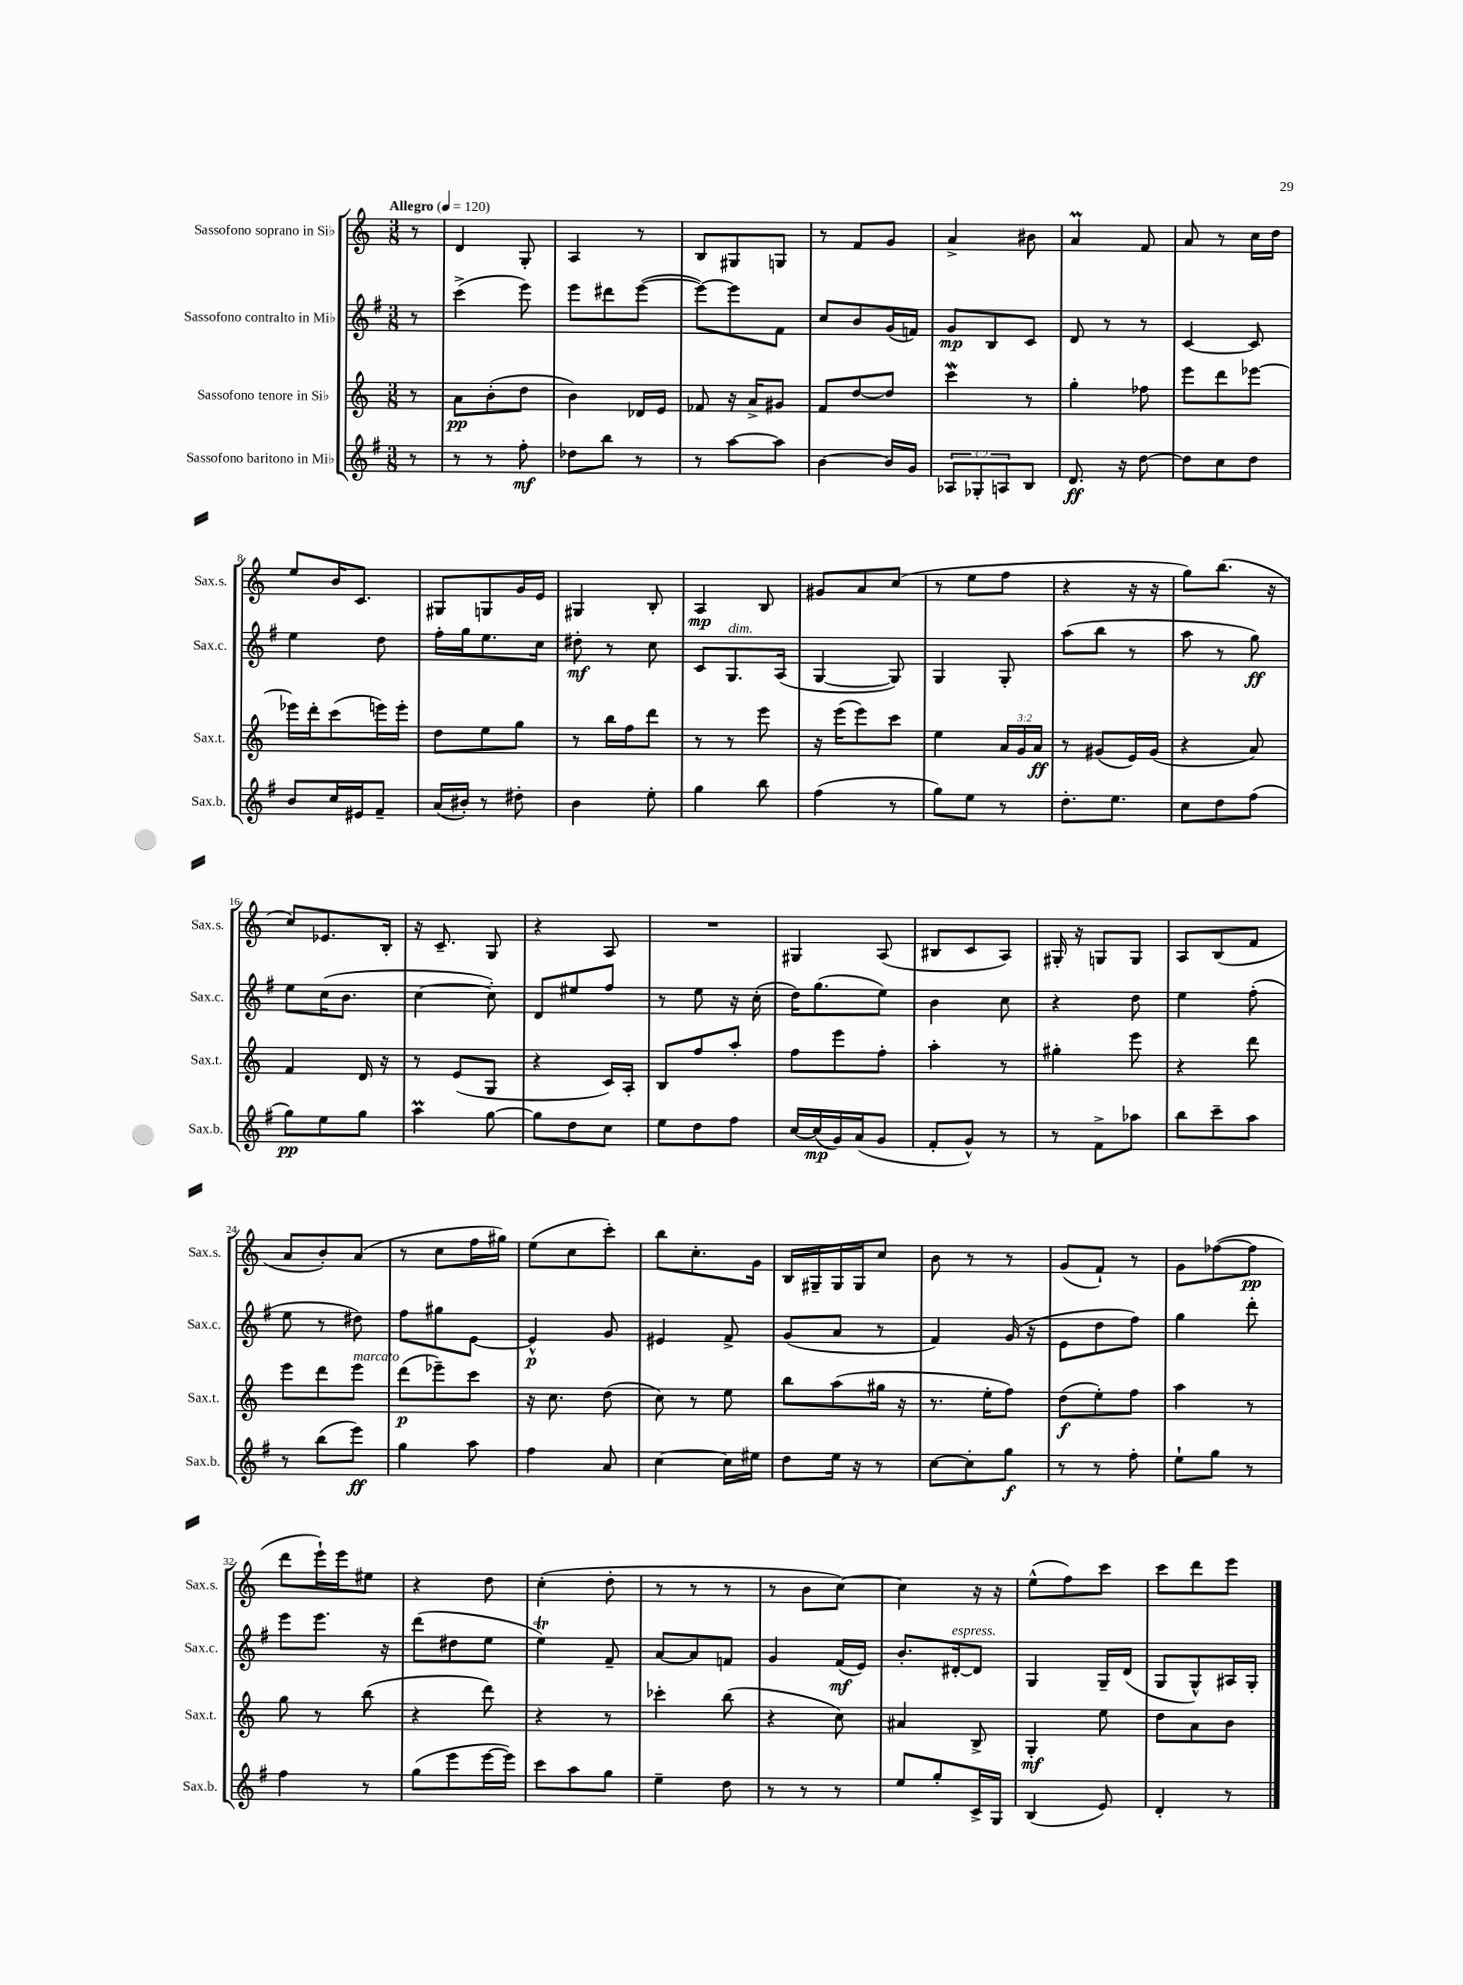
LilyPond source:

<<
\new StaffGroup <<
\new Staff = "s0" \with { instrumentName = "Sassofono soprano in Sib" shortInstrumentName = "Sax.s." } {
    \clef treble \key c \major \numericTimeSignature \time 3/8 \partial 8 \tempo "Allegro" 4 = 120
    r8 |
    d'4 g8-. |
    a4 r8 |
    b8 gis8 g8 |
    r8 f'8 g'8 |
    a'4-> bis'8 |
    a'4\prall f'8 |
    a'8 r8 c''16 d''16 |
    e''8 b'16 c'8. |
    gis8 g8 g'16 e'16 |
    gis4 b8-. |
    a4\mp b8 |
    gis'8 a'8 c''8( |
    r8 e''8 f''8 |
    r4 r16 r16 |
    g''8) b''8.( r16 |
    c''8) ees'8. b16-. |
    r16 c'8.-- g8 |
    r4 a8 |
    R4. |
    gis4 a8( |
    bis8 c'8 a8) |
    gis16-. r16 g8 g8 |
    a8 b8( f'8 |
    a'8 b'8-.) a'8( |
    r8 c''8 f''16 gis''16) |
    e''8( c''8 c'''8-.) |
    b''8 c''8.-. g'16 |
    b16 gis16-- gis16 gis16 c''8 |
    b'8 r8 r8 |
    g'8( f'8-!) r8 |
    g'8 fes''8~( fes''8\pp |
    d'''8 e'''16-!) e'''16 eis''8 |
    r4 d''8 |
    c''4-.( d''8-. |
    r8 r8 r8 |
    r8 b'8 c''8~) |
    c''4 r16 r16 |
    e''8-^( f''8) c'''8 |
    c'''8 d'''8 e'''8 \bar "|." |
}
\new Staff = "s1" \with { instrumentName = "Sassofono contralto in Mib" shortInstrumentName = "Sax.c." } {
    \clef treble \key g \major \numericTimeSignature \time 3/8 \partial 8
    r8 |
    c'''4->( e'''8) |
    e'''8 dis'''8 e'''8~( |
    e'''8~) e'''8 fis'8 |
    c''8 b'8 g'16( f'16) |
    g'8\mp b8 c'8 |
    d'8 r8 r8 |
    c'4~ c'8 |
    e''4 d''8 |
    fis''16-. g''16 e''8. c''16 |
    dis''8-.\mf r8 c''8 |
    c'8 g8.^\markup { \italic "dim." } a16( |
    g4~ g8) |
    g4 g8-. |
    a''8( b''8 r8 |
    a''8 r8 g''8\ff) |
    e''8 c''16( b'8. |
    c''4~ c''8-.) |
    d'8 eis''8 fis''8 |
    r8 e''8 r16 c''16-.( |
    d''16) g''8.( e''8) |
    b'4 c''8 |
    r4 d''8 |
    e''4 fis''8-.( |
    e''8 r8 dis''8) |
    fis''8 gis''8 e'8~ |
    e'4-^\p g'8 |
    eis'4 fis'8-> |
    g'8( a'8 r8 |
    fis'4) g'16( r16 |
    e'8 d''8 fis''8) |
    g''4 d'''8-. |
    e'''8 e'''8. r16 |
    d'''8( dis''8 e''8 |
    e''4\trill) fis'8-- |
    a'8~ a'8 f'8 |
    g'4 fis'16\mf( e'16) |
    b'8.-. dis'16~-.^\markup { \italic "espress." } dis'8 |
    g4 g16-- d'16( |
    g8 g8-^) ais16 g16-. \bar "|." |
}
\new Staff = "s2" \with { instrumentName = "Sassofono tenore in Sib" shortInstrumentName = "Sax.t." } {
    \clef treble \key c \major \numericTimeSignature \time 3/8 \override Staff.TupletNumber.text = #tuplet-number::calc-fraction-text \partial 8
    r8 |
    a'8\pp b'8-.( d''8 |
    b'4) des'16 e'16 |
    fes'8 r16 a'16-> gis'8 |
    f'8 d''8~ d''8 |
    c'''4\mordent r8 |
    g''4-. fes''8 |
    e'''8 d'''8 ees'''8~ |
    ees'''16 d'''16-. c'''8( e'''16) e'''16-. |
    d''8 e''8 g''8 |
    r8 b''16 f''16 d'''8 |
    r8 r8 e'''8 |
    r16 e'''16( e'''8) c'''8 |
    e''4 \tuplet 3/2 { a'16 g'16 a'16\ff } |
    r8 gis'8( e'16) gis'16( |
    r4 a'8) |
    f'4 d'16 r16 |
    r8 e'8( g8 |
    r4 c'16) a16-. |
    b8 f''8 a''8-. |
    f''8 e'''8 f''8-. |
    a''4-. r8 |
    gis''4-. e'''8 |
    r4 d'''8 |
    e'''8 d'''8 e'''8^\markup { \italic "marcato" } |
    d'''8\p( ees'''8--) c'''8 |
    r16 c''8. d''8( |
    c''8) r8 e''8 |
    b''8 a''8( gis''16 r16 |
    r8. e''16-. f''8) |
    d''8\f( e''8-.) f''8 |
    a''4 r8 |
    g''8 r8 b''8( |
    r4 d'''8) |
    r4 r8 |
    ces'''4-. b''8( |
    r4 c''8) |
    ais'4 b8-> |
    g4-.\mf e''8 |
    d''8 a'8 b'8 \bar "|." |
}
\new Staff = "s3" \with { instrumentName = "Sassofono baritono in Mib" shortInstrumentName = "Sax.b." } {
    \clef treble \key g \major \numericTimeSignature \time 3/8 \override Staff.TupletNumber.text = #tuplet-number::calc-fraction-text \partial 8
    r8 |
    r8 r8 fis''8-.\mf |
    des''8 b''8 r8 |
    r8 a''8~ a''8 |
    b'4~ b'16 g'16 |
    \tuplet 3/2 { aes8 ges8-. a8 } b8 |
    d'8.\ff r16 d''8~ |
    d''8 c''8 d''8 |
    b'8 c''16 eis'16 fis'8-- |
    a'16( bis'16-.) r8 dis''8-. |
    b'4 e''8-. |
    g''4 b''8 |
    fis''4( r8 |
    g''8) e''8 r8 |
    d''8.-. e''8. |
    c''8 d''8 fis''8( |
    g''8\pp) e''8 g''8 |
    a''4\prall g''8~ |
    g''8 d''8 c''8 |
    e''8 d''8 fis''8 |
    c''16~ c''16\mp( g'16) a'16( g'8 |
    fis'8-. g'8-^) r8 |
    r8 fis'8-> aes''8 |
    b''8 c'''8-- a''8 |
    r8 b''8( e'''8\ff) |
    g''4 a''8 |
    fis''4 a'8 |
    c''4~ c''16 eis''16 |
    d''8 e''16 r16 r8 |
    c''8~ c''8-. g''8\f |
    r8 r8 fis''8-. |
    e''8-! g''8 r8 |
    fis''4 r8 |
    g''8( e'''8 e'''16~ e'''16) |
    c'''8 a''8 g''8 |
    e''4-- d''8 |
    r8 r8 r8 |
    e''8 g''8-. c'16-> g16 |
    b4( e'8) |
    d'4-. r8 \bar "|." |
}
>>
>>
